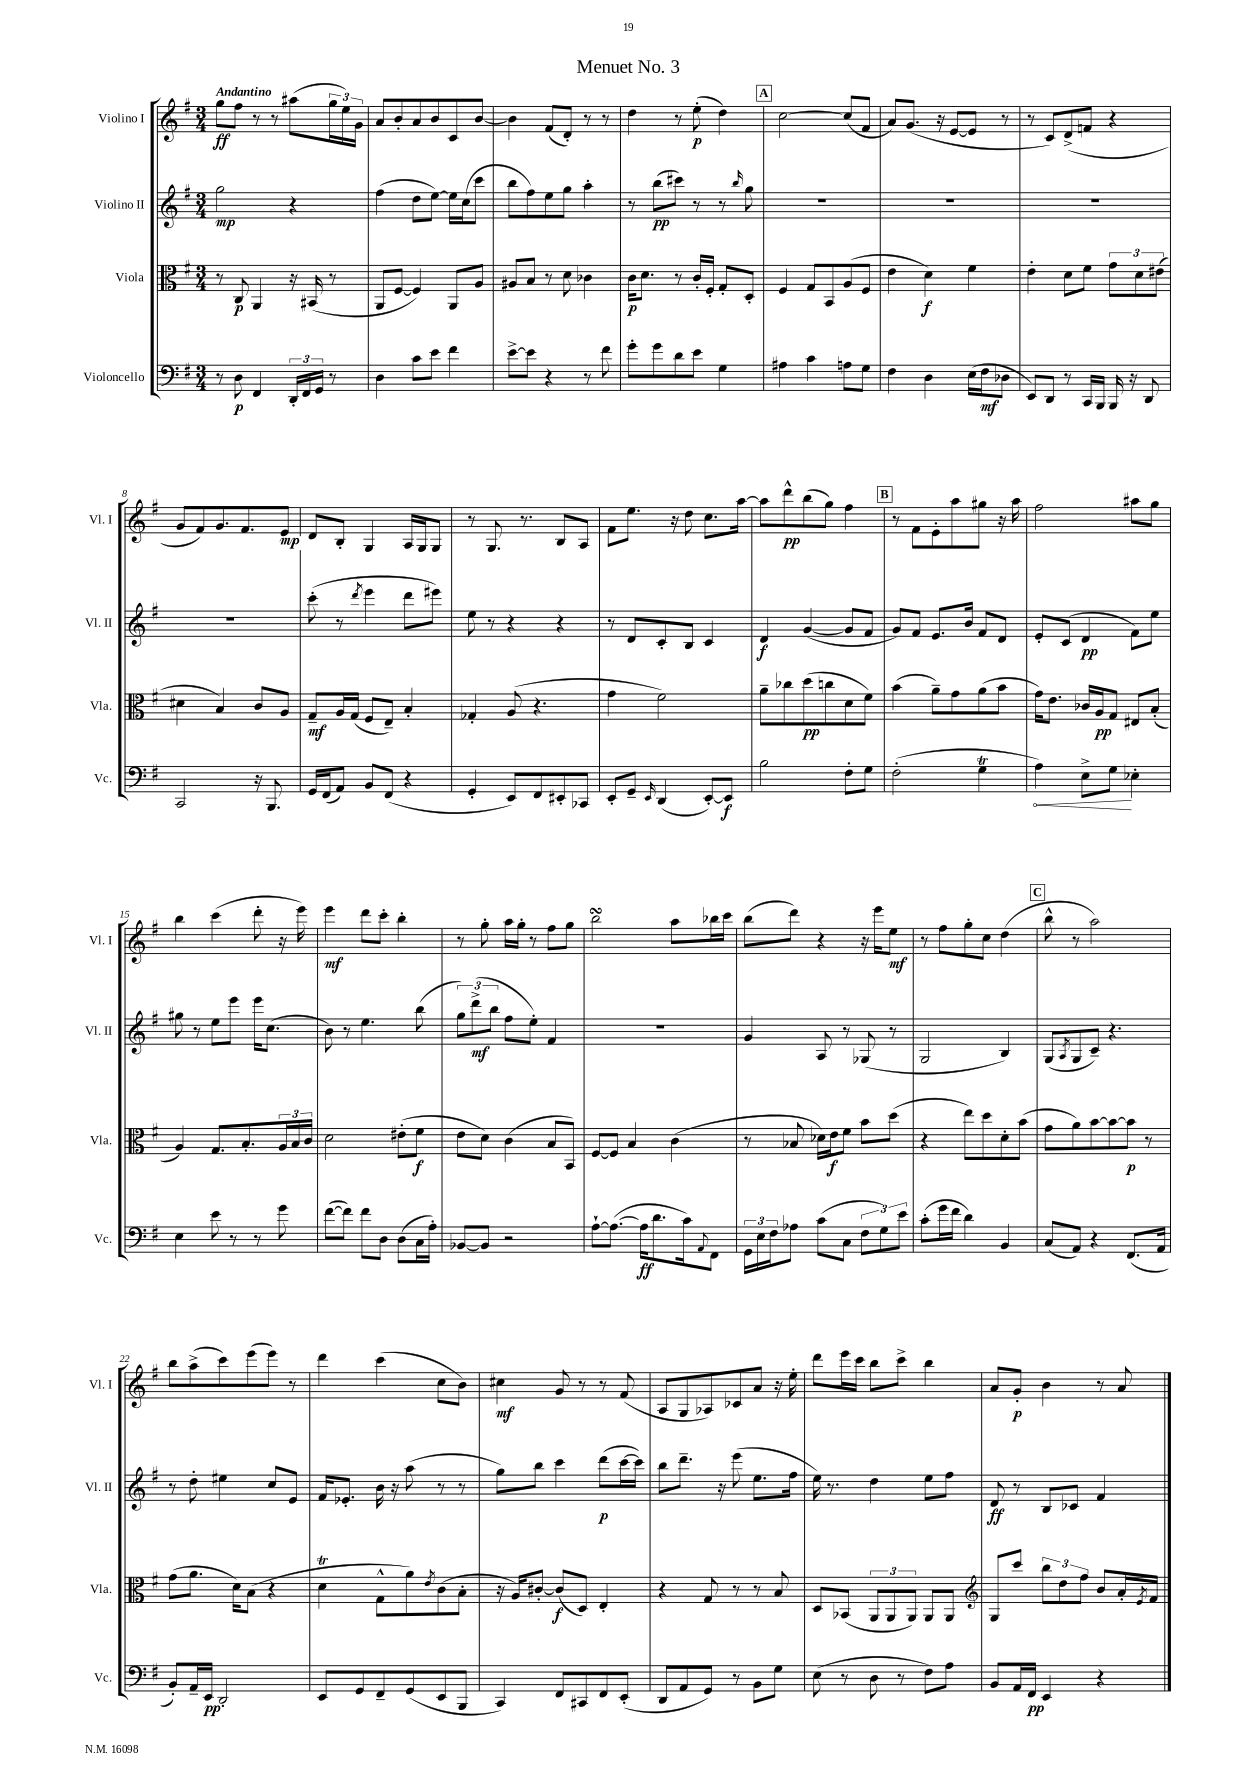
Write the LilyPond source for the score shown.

\header { title = "Menuet No. 3" }
<<
\new StaffGroup <<
\new Staff = "s0" \with { instrumentName = "Violino I" shortInstrumentName = "Vl. I" } {
    \clef treble \key g \major \numericTimeSignature \time 3/4 \tempo "Andantino"
    g''8\ff fis''8 r8 r8 ais''8( \tuplet 3/2 { g''16 e''16) g'16 } |
    a'8 b'8-. a'8 b'8 c'8 b'8~ |
    b'4 fis'8( d'8-.) r8 r8 |
    d''4 r8 e''8-.\p( d''4) |
    \mark \markup { \box "A" } c''2~ c''8( fis'8 |
    a'8) g'8.( r16 e'8~ e'8 r8 |
    r8 c'8) d'8->( f'8 r4 |
    g'8 fis'8) g'8. fis'8. e'8\mp |
    d'8 b8-. g4 a16 g16 g8 |
    r8 g8. r8. b8 a8 |
    fis'8 e''8. r16 d''8 c''8. a''16~ |
    a''8 d'''8-^\pp b''8( g''8) fis''4 |
    \mark \markup { \box "B" } r8 fis'8 e'8-. a''8 gis''8 r16 a''16 |
    fis''2 ais''8 g''8 |
    b''4 c'''4( d'''8-. r16 e'''16) |
    e'''4\mf d'''8 c'''8-. b''4-. |
    r8 g''8-. a''16 g''16-. r8 fis''8 g''8 |
    b''2\turn a''8 bes''16 c'''16 |
    b''8( d'''8) r4 r16 e'''16 e''8\mf |
    r8 fis''8 g''8-. c''8 d''4( |
    \mark \markup { \box "C" } b''8-^ r8 a''2) |
    b''8 a''8->( c'''8) e'''8( e'''8) r8 |
    d'''4 c'''4( c''8 b'8) |
    cis''4\mf g'8 r8 r8 fis'8( |
    a8 g8 aes8) ces'8 a'8 r16 e''16-. |
    d'''8 e'''16 c'''16 b''8 c'''8-> b''4 |
    a'8 g'8-.\p b'4 r8 a'8 \bar "|." |
}
\new Staff = "s1" \with { instrumentName = "Violino II" shortInstrumentName = "Vl. II" } {
    \clef treble \key g \major \numericTimeSignature \time 3/4
    g''2\mp r4 |
    fis''4( d''8 e''8~) e''16 c''16( c'''8 |
    b''8 fis''8) e''8 g''8 a''4-. |
    r8 b''8\pp( cis'''8) r8 r8 \grace { b''16 } g''8 |
    \mark \markup { \box "A" } R2. |
    R2. |
    R2. |
    R2. |
    c'''8-.( r8 \acciaccatura { d'''8 } e'''4 d'''8 eis'''8) |
    e''8 r8 r4 r4 |
    r8 d'8 c'8-. b8 c'4 |
    d'4\f g'4~( g'8 fis'8 |
    \mark \markup { \box "B" } g'8) fis'8 e'8. b'16 fis'8 d'8 |
    e'8-. c'8( d'4\pp fis'8) e''8 |
    gis''8 r8 e''8 e'''8 e'''16 c''8.( |
    b'8) r8 e''4. b''8( |
    \tuplet 3/2 { g''8) d'''8->\mf( b''8 } fis''8 e''8-.) fis'4 |
    R2. |
    g'4 a8 r8 ges8( r8 |
    g2 b4) |
    \mark \markup { \box "C" } g8( \acciaccatura { a8 } g8 c'8--) r4. |
    r8 d''8-. eis''4 c''8 e'8 |
    fis'16 ees'8.-. b'16 r16 a''8( r8 r8 |
    g''8) b''8 c'''4 d'''8\p( c'''16~ c'''16) |
    b''8 d'''8.-- r16 e'''8( e''8. fis''16 |
    e''16) r8. d''4 e''8 fis''8 |
    d'8\ff r8 b8 ces'8 fis'4 \bar "|." |
}
\new Staff = "s2" \with { instrumentName = "Viola" shortInstrumentName = "Vla." } {
    \clef alto \key g \major \numericTimeSignature \time 3/4
    r8 c8\p a,4 r16 bis,16( r8 |
    a,8 fis8~ fis4) a,8 a8 |
    ais8 b8 r8 d'8 ces'4 |
    c'16\p d'8. r8 c'16-. fis16-. g8-. d8-. |
    \mark \markup { \box "A" } fis4 g8 b,8 a8( fis8 |
    e'4 d'4\f) fis'4 |
    e'4-. d'8 fis'8 \tuplet 3/2 { g'8 d'8 eis'8( } |
    dis'4 b4) c'8 a8 |
    g8--\mf a16 g16( fis8 e8--) b4-. |
    ges4-. a8( r4. |
    g'4 fis'2) |
    a'8-- ces''8 d''8\pp( c''8 d'8 fis'8) |
    \mark \markup { \box "B" } b'4( a'8--) g'8 a'8( b'8 |
    g'16) e'8. ces'16 a16\pp g8 eis8 b8-.( |
    a4) g8. b8.-. \tuplet 3/2 { a16 b16 c'16 } |
    d'2 eis'8-.( fis'8\f |
    e'8 d'8) c'4( b8 b,8) |
    fis8~ fis8 b4 c'4( |
    r8 bes8 des'16) e'16\f fis'8 b'8 d''8( |
    r4 e''8) d''8 d'8-. b'8( |
    \mark \markup { \box "C" } g'8 a'8) b'8~ b'8~ b'8\p r8 |
    g'8( a'8. d'16) b8( r4 |
    d'4\trill g8-^ a'8) \acciaccatura { e'8 } c'8( b8-. |
    r16 a16) cis'8~-. cis'8\f( d8) e4-. |
    r4 g8 r8 r8 b8 |
    d8 bes,8( \tuplet 3/2 { a,8 a,8 a,8) } a,8 a,8 |
    \clef treble g8 c'''8 \tuplet 3/2 { b''8 d''8 fis''8 } b'8 a'16-. \acciaccatura { e'8 } fis'16 \bar "|." |
}
\new Staff = "s3" \with { instrumentName = "Violoncello" shortInstrumentName = "Vc." } {
    \clef bass \key g \major \numericTimeSignature \time 3/4
    r8 d8\p fis,4 \tuplet 3/2 { d,16-. fis,16 g,16 } r8 |
    d4 c'8 e'8 fis'4 |
    e'8~-> e'8 r4 r8 fis'8 |
    g'8-. g'8 d'8 e'8 g4 |
    \mark \markup { \box "A" } ais4 c'4 a8 g8 |
    fis4 d4 e16( fis16\mf des8 |
    e,8) d,8 r8 c,16 b,,16 b,,16 r16 d,8 |
    c,2 r16 b,,8. |
    g,16 fis,16( a,8) b,8 fis,8( r4 |
    g,4-. e,8) fis,8 eis,8-. ces,8 |
    e,8-. g,8-- \grace { e,16 } d,4( e,8~-.) e,8\f |
    b2 fis8-. g8 |
    \mark \markup { \box "B" } fis2-.( g4\trill |
    \once \override Hairpin.circled-tip = ##t a4\<) e8-> g8\! ees4-. |
    e4 e'8 r8 r8 g'8 |
    fis'8~( fis'8) fis'8 d8 d8( c16 a16-.) |
    bes,8~ bes,8 r2 |
    a8~-! a8.~( a16\ff d'8. c'16) \appoggiatura { a,8 } fis,8 |
    \tuplet 3/2 { g,16 e16 fis16 } aes8 c'8( c8 \tuplet 3/2 { fis8 g8) e'8 } |
    c'8-.( g'16 fis'16 d'4) b,4 |
    \mark \markup { \box "C" } c8( a,8) r4 fis,8.( a,16 |
    b,8-.) a,16-- e,16\pp d,2-. |
    e,8 g,8 fis,8-- g,8( e,8 b,,8 |
    c,4) fis,8 cis,8 fis,8 e,8-.( |
    d,8 a,8 g,8) r8 b,8 g8 |
    e8( r8 d8 r8 fis8) a8 |
    b,8 a,16 fis,16\pp e,4 r4 \bar "|." |
}
>>
>>
